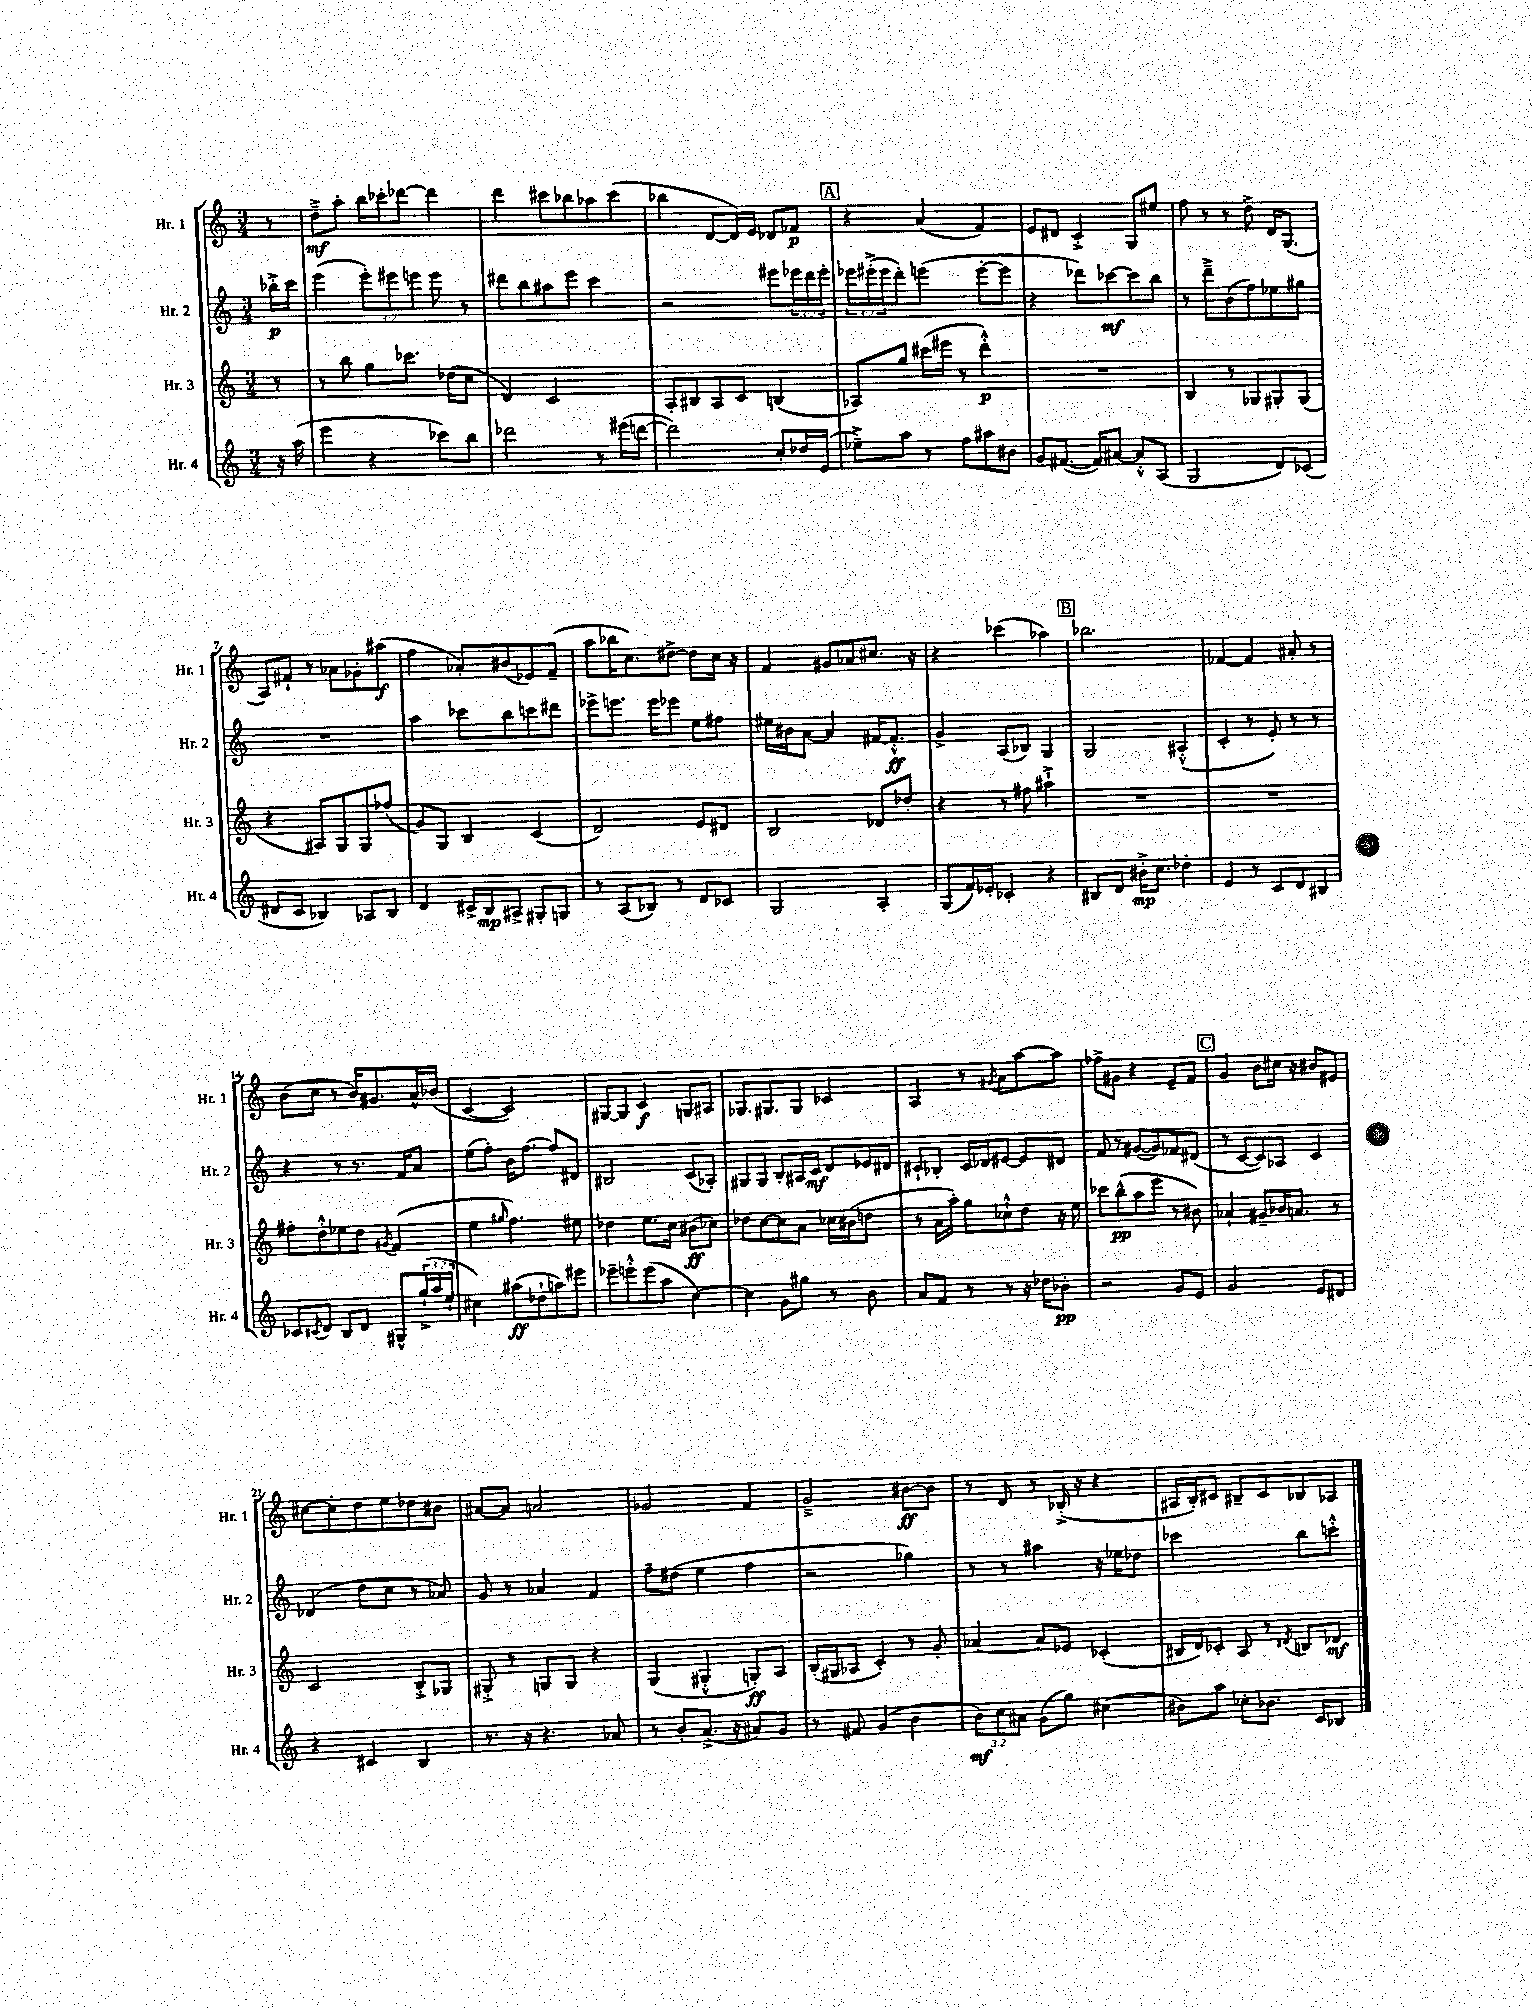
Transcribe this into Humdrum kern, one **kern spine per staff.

**kern	**kern	**kern	**kern
*staff4	*staff3	*staff2	*staff1
*clefG2	*clefG2	*clefG2	*clefG2
*k[]	*k[]	*k[]	*k[]
*M3/4	*M3/4	*M3/4	*M3/4
16r	8r	16bb-'^	8r
(16aa	.	16ccc	.
=	=	=	=
4eee	8r	(4eee	8dd~^
.	8bb	.	8aa'
4r	8gg	12eee')	16bb
.	.	.	16ccc-'
.	.	12eee#	.
.	8.ccc-	.	[8ddd-
.	.	12eee	.
8ccc-)	.	8eee	4ddd-]
.	(16dd-	.	.
8bb	8cc	8r	.
=	=	=	=
2ddd-	4d)	8ddd#	4ddd
.	.	8bb	.
.	2c	8aa#	8ccc#
.	.	8eee	8bb-
8r	.	4ccc	8aa-
(16eee#	.	.	(8ccc#
[16ddd	.	.	.
=	=	=	=
2ddd])	8A'	2r	4bb-
.	8B#	.	.
.	8A	.	[8d
.	8c	.	16d])
.	.	.	16e
8cc'	(4B	8eee#	8d-
16dd-	.	24eee-	8f-
.	.	24ddd	.
(16e	.	.	.
.	.	24eee-'	.
=	=	=	=
8ee-~^)	8A-)	24eee-	4r
.	.	(24eee#'^	.
.	.	24eee#	.
8aa	8gg	8ddd')	.
8r	(16ccc#	(4eee	(4a
.	16eee#	.	.
8ff	8r	.	.
8aa#	4ddd'^^)	[8eee'	4f)
8b#	.	8eee]	.
=	=	=	=
8g	2.r	4r	8e
([8.f#	.	.	8d#
.	.	8ddd-)	4c'^
16f#])	.	.	.
[8a#	.	[8ccc-	.
8a#'^^]	.	8ccc-]	8G
(8A	.	8bb	8ee#
=	=	=	=
2G	4B	8r	8ff
.	.	8ddd~^	8r
.	8r	(8b	8r
.	8G-	8ff)	8dd^
8d)	8G#'	8ee-	16d
.	.	.	(8.G
(8c-	(8G#	8gg#	.
=	=	=	=
8d#	4r	2.r	8A)
8c	.	.	8f#`
4B-)	8A#)	.	8r
.	8G	.	8a-
8A-	8G	.	8g-'
8B-	(8ff-	.	(8aa#
=	=	=	=
4d	8g)	4aa	4ff
.	8G	.	.
16c#^	4B	8ccc-	8a-')
16B	.	.	.
8A#^	.	8bb	(8b#
8G#'	(4c	8ccc	8e-)
8G	.	8ddd#	(8f~
=	=	=	=
8r	2d)	8eee-^	8aa
(8A	.	8.eee	16bb-
.	.	.	8.cc)
8B-)	.	.	.
.	.	16eee	.
8r	.	8eee-	[8dd#^
8d	8e	8ee	8dd#]
8c-	8d#	8ff#	16cc
.	.	.	16r
=	=	=	=
2G	2B	16ee#	4f
.	.	16b#	.
.	.	[8a	.
.	.	4a]	8g#
.	.	.	8a-
4A'	8d-	[16f#	8.cc#
.	.	8.f#'^^]	.
.	8dd-'	.	.
.	.	.	16r
=	=	=	=
(8G	4r	4g^	4r
16f)	.	.	.
16e-'	.	.	.
4c-'	8r	(8A	(4ccc-
.	8ff#	8B-)	.
4r	4aa#`^	4G	4aa-)
=	=	=	=
8B#	2.r	2G	2.bb-
8d	.	.	.
16b#'^	.	.	.
8.cc	.	.	.
4dd-'	.	(4A#'^^	.
=	=	=	=
4e	2.r	4c'	[4f-
8r	.	8r	4f-]
8c	.	8e')	.
8d	.	8r	8a#'
8B#	.	8r	8r
=	=	=	=
8c-	8ff#'	4r	(8b
8qc#	.	.	.
8d	8dd'^^	.	8cc
8B	8ee-	8r	8r
8d	8dd	8.r	16b)
.	.	.	8.g#
.	8qg#	.	.
8G#^^	(4f	.	.
.	.	16f	.
(24gg`^	.	8a	16a^^
24aa	.	.	.
.	.	.	(16b-
24ee`	.	.	.
=	=	=	=
4cc#)	4ee	(8ee	[4c
.	.	8ff')	.
.	16qqgg#	.	.
(8aa#	4.ff)	16b	2c])
.	.	[8.ff	.
8dd-`	.	.	.
8aa)	.	8ff]	.
8eee#	8ee#	8d#	.
=	=	=	=
8eee-~	4dd-	2B#	[8G#
8eee'^^	.	.	8G#]
(8eee	8.ee	.	4c
8aa	.	.	.
.	16cc	.	.
[4cc)	(8b#	(8c	8G
.	8cc-)	8A-')	8A#
=	=	=	=
4cc]	8dd-	8G#	8.G-
.	[8cc	8G#	.
.	.	.	8.G#
8g	8cc]	8B'	.
8gg#	8a	16A#	8G#
.	.	16c	.
8r	16cc-	8d	4c-
.	(16b#	.	.
8b	8dd	16e-	.
.	.	16d#	.
=	=	=	=
8a	8r	8c#`	4A
8f	16a	8B-'	.
.	16aa')	.	.
8r	8gg	16c#	8r
.	.	16d-	.
.	.	.	8qg#
8r	8cc-`^^	[8e#	8a
16r	8dd	8e#]	[8aa
16dd-	.	.	.
8b-'	16r	8d#	8aa]
.	16ee	.	.
=	=	=	=
2r	8ccc-	8f	8ff-^
.	(8bb^^	8r	8g#
.	8aa	([8g#	4r
.	8eee	8g#])	.
8g	8r	8f-	8e~
8e	8b#)	(8d#	8f
=	=	=	=
2g	4a-`	8r	4g
.	.	[8c	.
.	8g#~	8c])	8b
.	16b-	8A-	16cc#
.	8.a	.	16r
8e	.	4c	8b#
8d#	8r	.	8e#
=	=	=	=
4r	2c	(4d-	[8cc#
.	.	.	8cc#']
4c#	.	8dd	8dd
.	.	8cc	8ee
4B	8B'^	8r	8dd-
.	8G-	8a-)	8b#
=	=	=	=
8.r	8G#'^	8g	[8a#
.	8r	8r	8a#]
16r	.	.	.
4.r	8G	4a-	2a
.	8G	.	.
.	4r	4f	.
8a-	.	.	.
=	=	=	=
8r	(4G	8ff~	2g-
8b'	.	(8dd#	.
(8.a^	4G#'^^	4ee	.
16r	.	.	.
8a#)	8G')	4ff	4f
8g	8A	.	.
=	=	=	=
8r	(16B'	2r	2g~^
.	16G#	.	.
8f#	8A-	.	.
(4g	4c')	.	.
4b	8r	4gg-)	[8b#
.	8g'	.	8b#]
=	=	=	=
12b)	[4a-	8r	8r
12cc	.	.	.
.	.	8r	8d
12a#	.	.	.
(8g	8a-]	4aa#	8r
8gg)	8e-	.	(16B-'^
.	.	.	16r
(4cc#	(4c-'	16r	4r
.	.	16ee-	.
.	.	8dd-	.
=	=	=	=
8b#)	16B#	2ccc-	16A#
.	16d)	.	16B')
8aa	8c-'	.	8c#
8cc-'	8A	.	8B#~
8.b-	8r	.	8c#
.	8qd#	.	.
.	8B	8bb	8B-
16c	.	.	.
8B-	8d-	8ccc'^^	8A-
==	==	==	==
*-	*-	*-	*-
